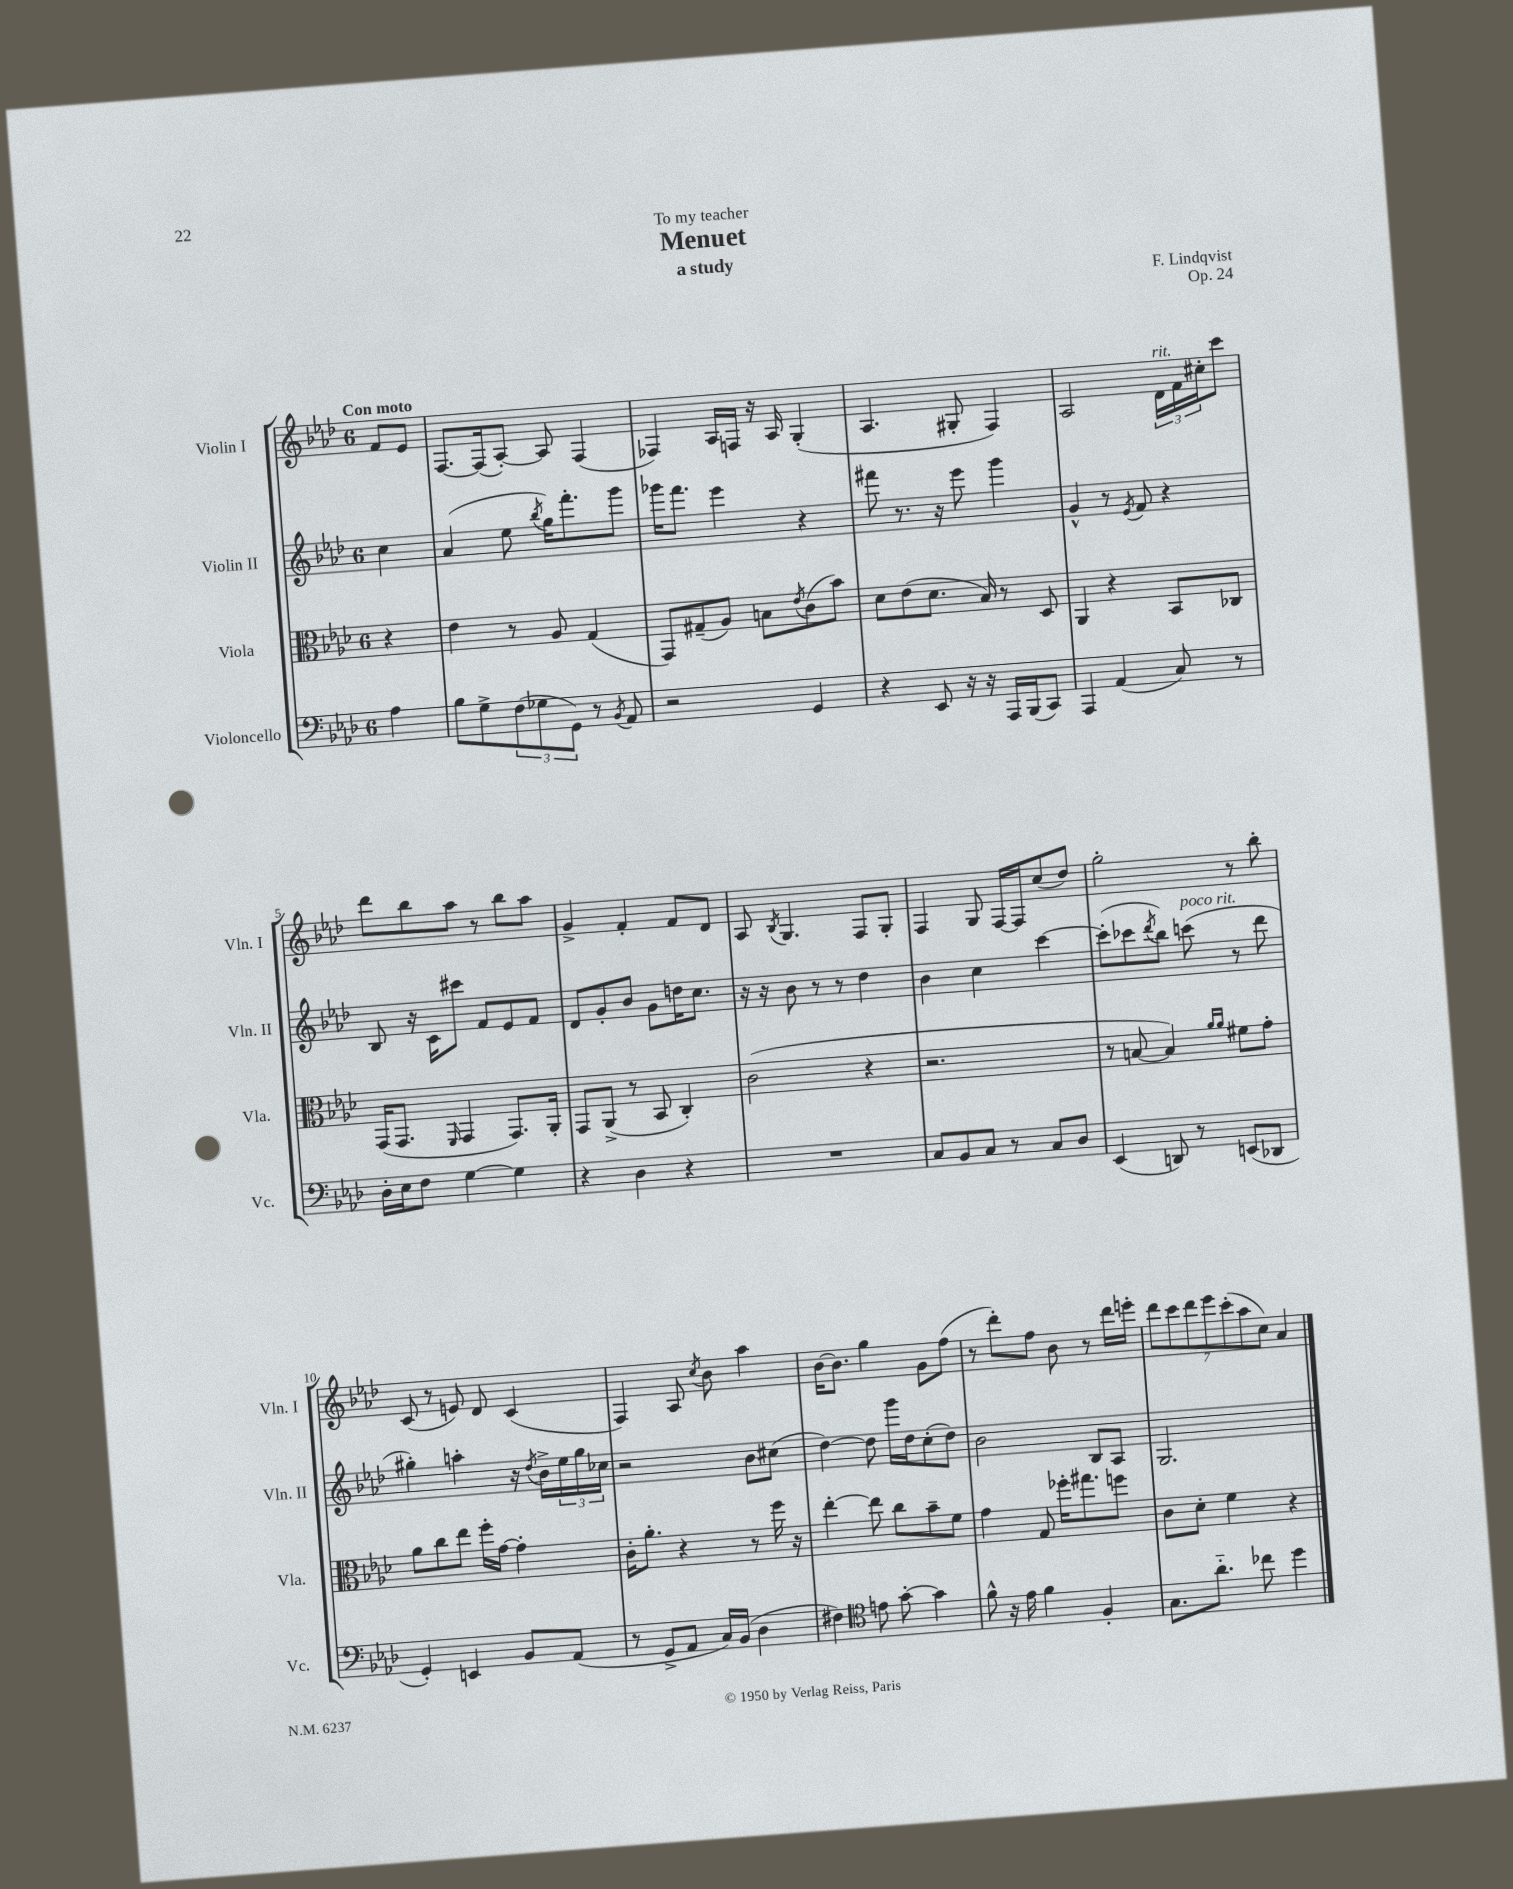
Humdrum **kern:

**kern	**kern	**kern	**kern
*staff4	*staff3	*staff2	*staff1
*clefF4	*clefC3	*clefG2	*clefG2
*k[b-e-a-d-]	*k[b-e-a-d-]	*k[b-e-a-d-]	*k[b-e-a-d-]
*M6/8	*M6/8	*M6/8	*M6/8
4A-	4r	4cc	8f
.	.	.	8e-
=	=	=	=
8B-	4e-	(4a-	[8.F
8G^	.	.	.
.	.	.	(16F]
(12F	8r	8ee-	[8A-')
12G-	.	.	.
.	.	8qbb-	.
.	8A-	16gg)	8A-]
12GG)	.	.	.
.	.	8.fff'	.
8r	(4G	.	(4F
8qBB-	.	.	.
8AA-	.	8ggg	.
=	=	=	=
2r	8GG)	16ggg-	4F-)
.	.	8.fff	.
.	(8G#~	.	.
.	8A-)	4eee-	16A-
.	.	.	16F
.	8B	.	16r
.	.	.	16A-
.	8qe-	.	.
4GG	(8c	4r	(4G'
.	8b-)	.	.
=	=	=	=
4r	8d-	8fff#	4.A-
.	(8e-	8.r	.
8EE-	8.d-	.	.
.	.	16r	.
16r	.	8eee-	8G#'
16r	16B-)	.	.
16AAA-	8r	4ggg	4F)
(16BBB-	.	.	.
8CC)	8D-	.	.
=	=	=	=
4AAA-	4AA-	4g^^	2A-
(4AA-	4r	8r	.
.	.	8qe-	.
.	.	8f	.
8C)	8BB-	4r	24d-
.	.	.	24f
.	.	.	24cc#'
8r	8C-	.	8ccc
=	=	=	=
16D-'	(16GG	8B-	8ddd-
16E-	8.GG	.	.
8F	.	16r	8bb-
.	.	16c	.
.	16qqFF	.	.
[4G	4GG	8ccc#	8aa-
.	.	8f	8r
4G]	8.GG)	8e-	8bb-
.	.	8f	8aa-
.	16AA-'	.	.
=	=	=	=
4r	8GG	8d-	4g^
.	(8AA-^	8g'	.
4D-	8r	8b-	4f'
.	8BB-	8g	.
4r	4C')	16dd	8f
.	.	8.cc	.
.	.	.	8d-
=	=	=	=
2.r	(2c	16r	8A-
.	.	16r	.
.	.	.	8qB-
.	.	8b-	4.G
.	.	8r	.
.	.	8r	.
.	4r	4dd-	8F
.	.	.	8G'
=	=	=	=
8C	2.r	4b-	4F
8BB-	.	.	.
8C	.	4cc	8G
8r	.	.	[16F
.	.	.	16F]
8C	.	[4ccc	(8cc
8D-	.	.	8dd-)
=	=	=	=
(4EE-	8r	(8ccc']	2gg'
.	[8B	8ccc-	.
.	.	8qddd-	.
8DD)	4B])	8bb-)	.
8r	.	(8ccc	.
.	16qqa-	.	.
.	16qqa-	.	.
(8EE	8f#	8r	8r
8DD-	8g'	8ddd-	8bb-'
=	=	=	=
4GG')	8a-	4gg#')	(8c
.	8cc	.	8r
4EE	8ee-	4aa'	8e)
.	16ff'	.	8d-
.	[16g	.	.
8BB-	4g']	16r	(4c
.	.	8qdd-	.
.	.	16b-^	.
(8AA-	.	24ee-	.
.	.	24gg#	.
.	.	24cc-	.
=	=	=	=
8r	16c'	2r	4F)
.	8.a-'	.	.
8GG^	.	.	.
8AA-	4r	.	8A-
.	.	.	8qcc
16C)	.	.	8b-
(16BB-	.	.	.
4D-	8r	8b-	4aa-
.	16ff	(8cc#	.
.	16r	.	.
=	=	=	=
4F#)	[4ee-'	[4dd-)	[16b-
.	.	.	8.b-]
*clefC4	*	*	*
8e	8ee-]	8dd-]	4gg
[8g'	8cc	16ggg	.
.	.	16dd-	.
4g]	8b-~	(8cc'	8g
.	8f	8dd-)	(8ff
=	=	=	=
8f^^	4g	2b-	8r
16r	.	.	8ddd-')
16e-	.	.	.
4f	8G	.	8ff
.	16ff-'	.	8b-
.	8.gg#	.	.
4F'	.	8B-	8r
.	8ff	8A-	16ddd-
.	.	.	16eee'
=	=	=	=
8.G	8c	2.G	14ddd-
.	.	.	14ccc
.	8d-'	.	.
.	.	.	14ddd-
8.a-'~	.	.	.
.	.	.	14eee-
.	4f	.	.
.	.	.	(14ccc'
.	.	.	14aa-
8cc-	.	.	.
.	.	.	14cc)
4dd-	4r	.	4a-
==	==	==	==
*-	*-	*-	*-
